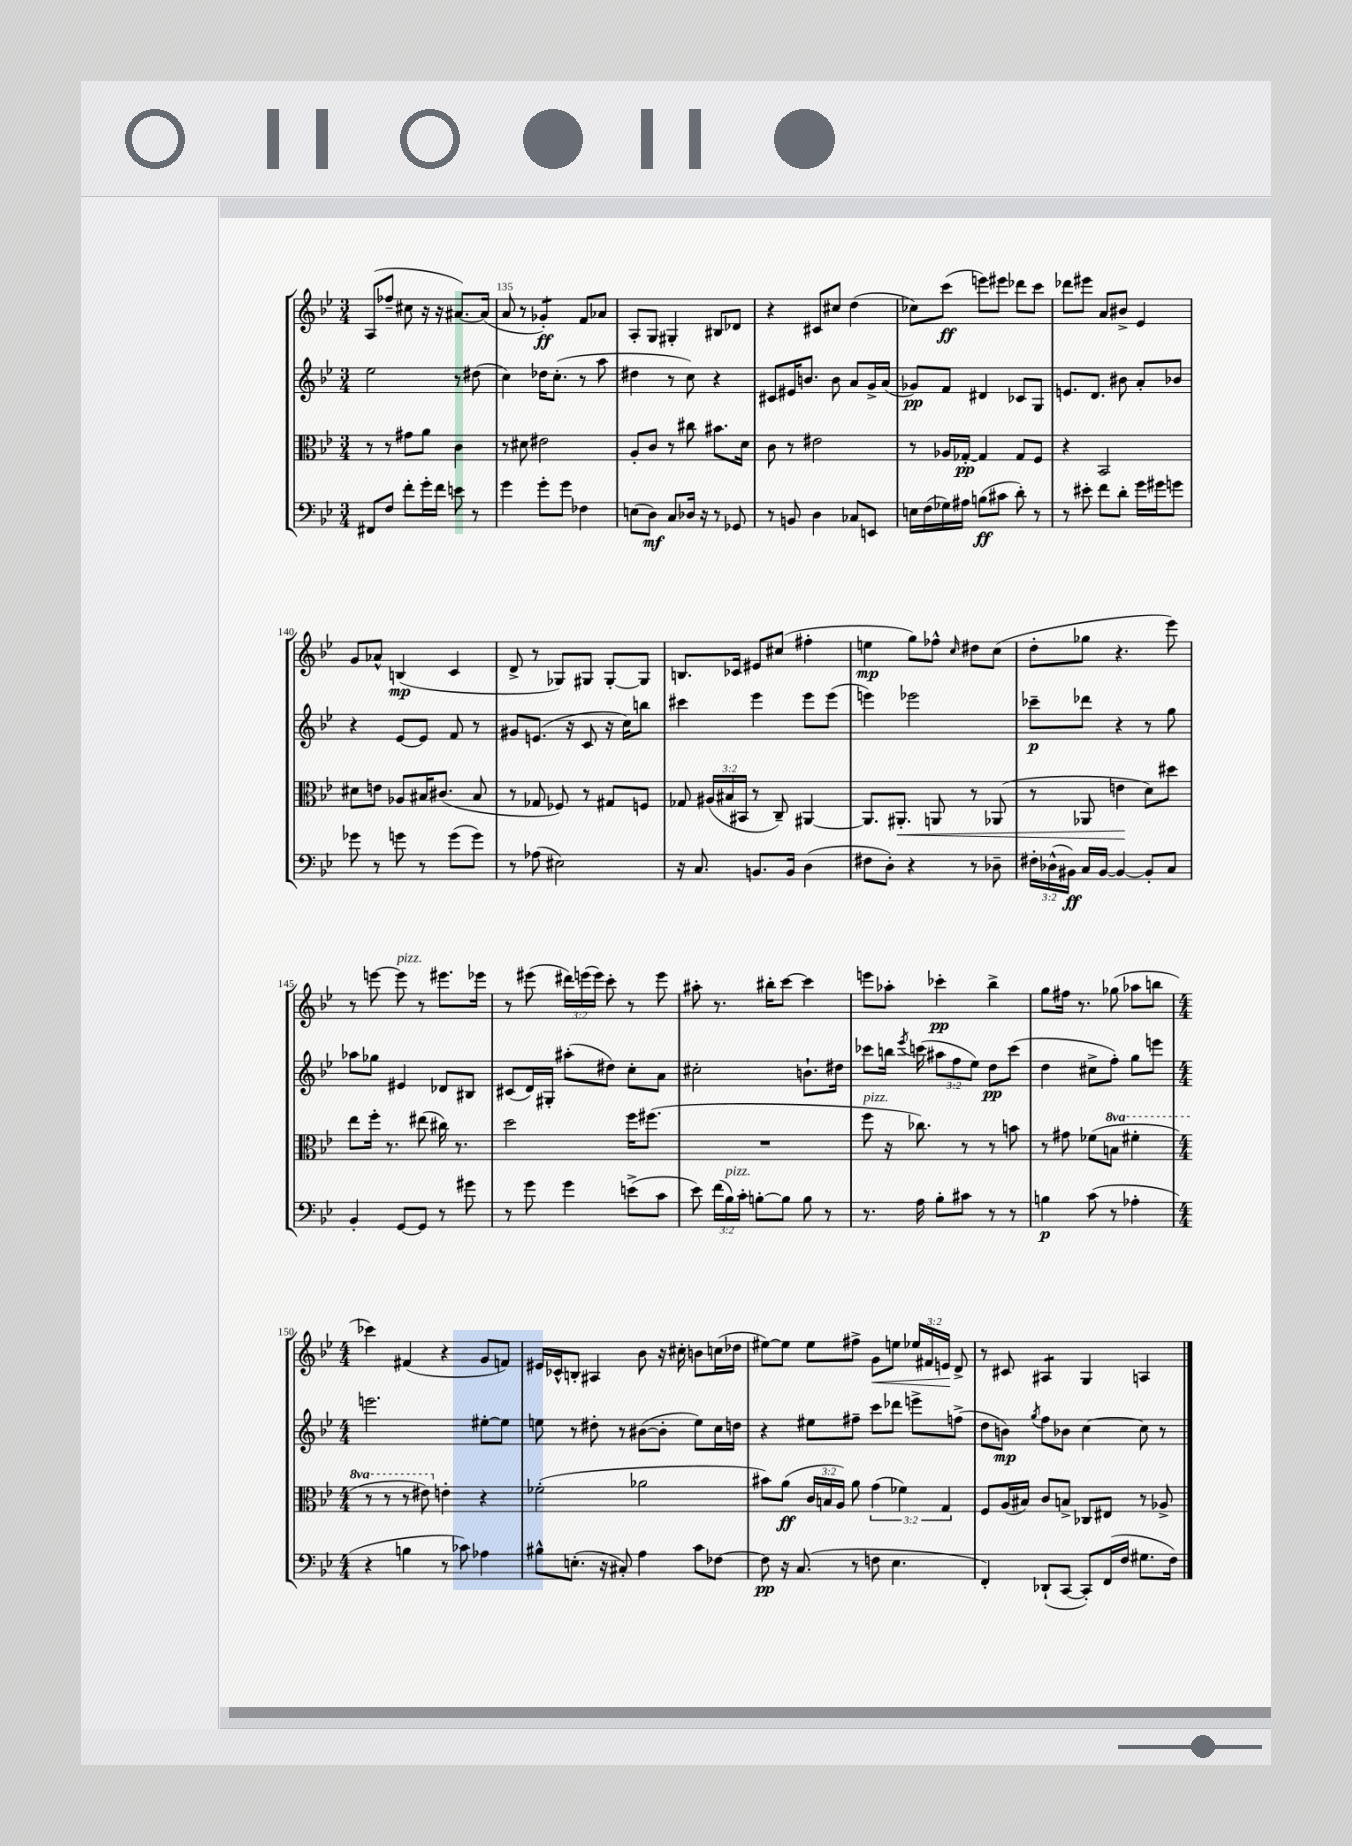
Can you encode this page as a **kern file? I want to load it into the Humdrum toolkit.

**kern	**kern	**kern	**kern
*staff4	*staff3	*staff2	*staff1
*clefF4	*clefC3	*clefG2	*clefG2
*k[b-e-]	*k[b-e-]	*k[b-e-]	*k[b-e-]
*M3/4	*M3/4	*M3/4	*M3/4
8FF#	8r	2ee-	(8A
8F	8r	.	8ff-~
8f'	8g#	.	8cc#
16g'	8a	.	16r
16f	.	.	16r
8e	4c	8r	[8.a#)
8r	.	(8dd#	.
.	.	.	(16a#]
=	=	=	=
4g	8r	4cc)	8a
.	8d#	.	8r
8g'	2e#	16dd-	4g-')
.	.	(8.cc'	.
8g	.	.	.
4F-	.	8r	8f
.	.	8aa	8a-
=	=	=	=
(8E	8A'	4dd#	8A'
8D)	8c	.	8G
8C	8r	8r	4G#'
16D-	8cc#	8cc)	.
16r	.	.	.
8r	8.b#	4r	8B#
8GG-	.	.	8d-
.	16d	.	.
=	=	=	=
8r	8c	8c#	4r
8BB	8r	16e#	.
.	.	8.b	.
4D	2e#	.	8c#
.	.	8b	8cc#
8C-	.	8a	(4dd
8EE	.	16g^	.
.	.	(16a	.
=	=	=	=
16E	8r	8g-)	8cc-)
(16F	.	.	.
16G-)	16A-	8f	(8ccc
16A#	[16G-'	.	.
(8B	4G-]	4d#	8eee)
8c#	.	.	8eee#
8d')	8G-	8c-	8ddd-
8r	8F	8G	8ccc
=	=	=	=
8r	4r	8.e	8ddd-
8e#'	.	.	8eee#
.	.	8.d	.
8f	2BB-	.	8a
8d'	.	8b#	8b#^
16g	.	8a'	4e-
16g#	.	.	.
8g	.	8b-	.
=	=	=	=
8g-	8d#	4r	8g
8r	8e	.	8a-^^
8g	8A-	[8e-	(4B
8r	16B#	8e-]	.
.	(8.c#	.	.
(8g	.	8f	4c
8g)	8B#	8r	.
=	=	=	=
8r	8r	8g#	8d^
(8A-	8G-	(8.e	8r
2E#)	8F-)	.	8G-)
.	.	16r	.
.	8r	8c	8G#
.	8G#	16r	[8G#'
.	.	16cc)	.
.	8F	8bb	8G#]
=	=	=	=
16r	8G-	4ccc#	8.B
8.C	.	.	.
.	(24A#	.	.
.	24B#	.	.
.	.	.	16c-
.	24BB#	.	.
8.BB	8r	4eee-	8e#
.	8C~)	.	(8cc#
16BB	.	.	.
(4D	[4AA#	8eee-	4ff#'
.	.	(8eee-	.
=	=	=	=
8F#	8.AA#]	4eee)	4ee
8D')	.	.	.
.	8.AA#'	.	.
4r	.	2eee-	8gg)
.	8AA	.	8ff-^^
.	.	.	16qqcc
8r	8r	.	8dd#
8D-~	(8AA-	.	(8cc
=	=	=	=
24F#'	8r	8ccc-~	8dd'
(24D-^^	.	.	.
24BB#)	.	.	.
16C	8AA-	8ddd-	8gg-
[16BB#	.	.	.
4BB#_	4e	4r	4.r
8BB#']	8d)	8r	.
8C	8dd#	8gg	8eee-)
=	=	=	=
4BB-'	8ee-	8aa-	8r
.	16ff'	8gg-	[8eee
.	8.r	.	.
[8GG	.	4e#	8eee]
8GG]	(8ee#	.	8r
8r	16cc#)	8d-	8.eee#
.	8.r	.	.
8g#	.	8B#	.
.	.	.	16eee-
=	=	=	=
8r	2dd	(8c#	8r
8g	.	16d)	(8eee#
.	.	16G#'	.
4g	.	(8aa#'	24ddd#)
.	.	.	(24eee
.	.	.	24eee)
.	.	8dd#)	8ccc'
(8e^	16ff	8cc'	8r
.	(8.ff#	.	.
8c	.	8a	8eee
=	=	=	=
8e-)	2.r	2cc#'	8aa#'
(24f	.	.	8.r
24B-)	.	.	.
24c'	.	.	.
[8B'	.	.	.
.	.	.	16bb#'
8B]	.	.	[8ccc
8B	.	8.b`	4ccc]
8r	.	.	.
.	.	16dd#	.
=	=	=	=
8.r	8ff	8ccc-	8eee
.	16r	16bb	8aa-'
.	.	8qeee-	.
16A	8.cc-)	(16ccc	.
8B-'	.	12aa#	4ccc-'
.	.	12ff	.
8c#	8r	.	.
.	.	12ee-)	.
8r	8r	8dd	4bb-^
8r	8b	(8ccc	.
=	=	=	=
4B	8r	4dd	8gg
.	8g#	.	16ff#
.	.	.	8.r
(8c	(8f-	8cc#^	.
8r	8b	8ff')	(8gg-
4A-'	4ff#'	8gg	8aa-
.	.	8eee	8bb
=	=	=	=
*M4/4	*M4/4	*M4/4	*M4/4
4r	8r	2.eee	4ccc-)
.	8r	.	.
4B	8r	.	(4f#
.	8ee#)	.	.
8r	4e'	.	4r
8c-)	.	.	.
4A-	4r	[8ee#'	8g
.	.	8ee#]	8f)
=	=	=	=
8B#^^	(2f-'	8ee	16e#
.	.	.	16c-^^
(8.E'	.	8r	8B'
.	.	8dd#'	4A#
16r	.	.	.
8C#')	.	8r	.
4A	2a-	([8b#	8b-
.	.	8b#']	16r
.	.	.	16cc#'
8c	.	8ee)	8b
[8F-	.	16cc	(16cc
.	.	16dd	16dd-
=	=	=	=
8F-]	8b#)	4r	[8ee#)
16r	(8a	.	8ee#]
(8.C	.	.	.
.	24c	8ee#	8ee#
.	24B	.	.
.	24A)	.	.
8r	8a	8ff#~	8ff#^
8F	(6g	8ccc	8g
4.E-	.	8ddd-	8ee
.	6f-)	.	.
.	.	8eee^	24ee-
.	.	.	24f#
.	6G	.	24e
.	.	(8ff^	8d^
=	=	=	=
4FF')	8F	8dd	8r
.	(16A	8b)	8c#
.	16B#)	.	.
.	.	8qgg	.
(8DD-`	8c	8ff	4A#
[8CC	8B^	8b-	.
8CC'])	8C-	[4cc	4G
(16FF	8E#	.	.
16F	.	.	.
8.G#	8r	8cc]	4A
.	8A-^	8r	.
16F)	.	.	.
==	==	==	==
*-	*-	*-	*-
